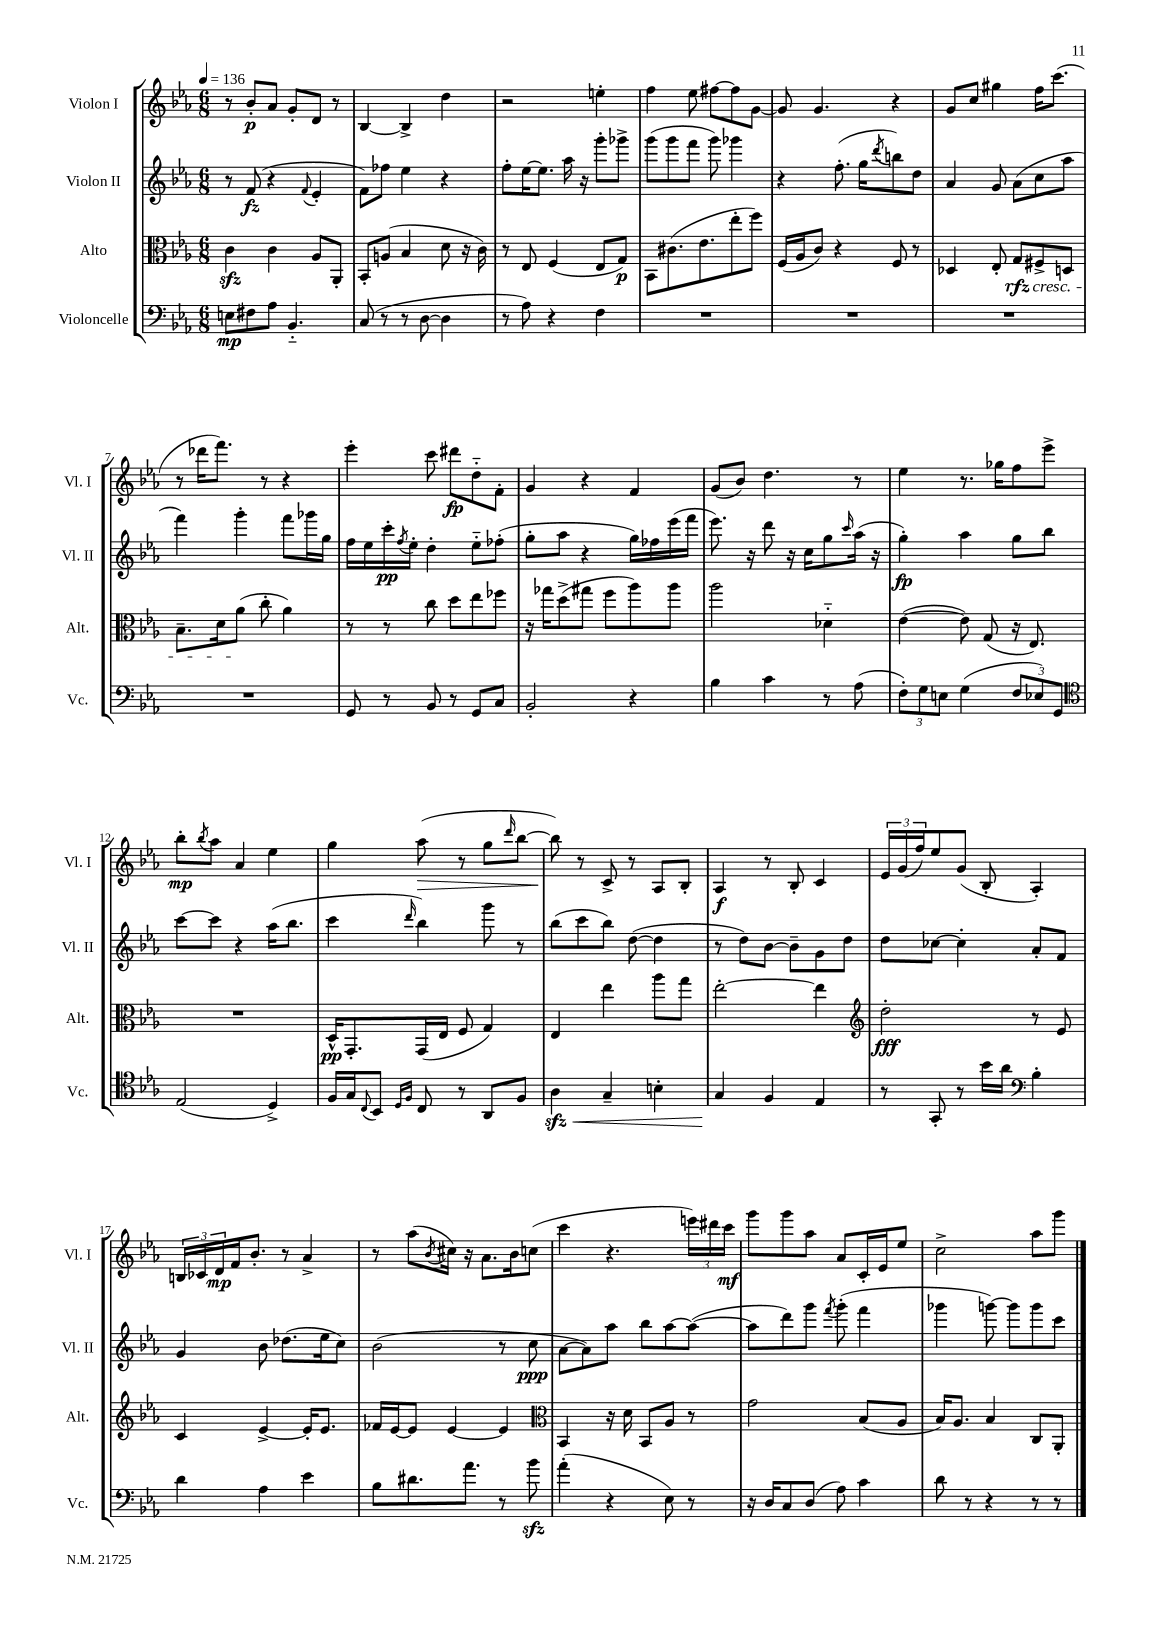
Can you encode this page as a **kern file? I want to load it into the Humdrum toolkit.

**kern	**kern	**kern	**kern
*staff4	*staff3	*staff2	*staff1
*clefF4	*clefC3	*clefG2	*clefG2
*k[b-e-a-]	*k[b-e-a-]	*k[b-e-a-]	*k[b-e-a-]
*M6/8	*M6/8	*M6/8	*M6/8
*MM136	*MM136	*MM136	*MM136
8E	4c	8r	8r
8F#	.	(8f	8b-'
8A-	4c	4r	8a-
4.BB-'~	.	.	8g'
.	.	8qqf	.
.	8A-	4e-'	8d
.	8AA-'	.	8r
=	=	=	=
(8C	8BB-'	8f)	[4B-
8r	(8A	8ff-	.
8r	4B-	4ee-	4B-^]
[8D	.	.	.
4D]	8d	4r	4dd
.	16r	.	.
.	16c)	.	.
=	=	=	=
8r	8r	8ff'	2r
8A-)	8E-	[16ee-	.
.	.	8.ee-]	.
4r	(4F	.	.
.	.	16aa-	.
.	.	16r	.
4F	8E-	8ggg'	4ee'
.	8G)	8ggg-^	.
=	=	=	=
2.r	8BB-	(8ggg	4ff
.	(8.c#	8ggg	.
.	.	8fff	8ee-
.	8.e-	.	.
.	.	8ggg)	[8ff#
.	8ee-'	4ggg-	8ff#]
.	8ff)	.	[8g
=	=	=	=
2.r	(16F	4r	8g]
.	16A-	.	.
.	8c)	.	4.g
.	4r	(8.ff'	.
.	.	16gg	.
.	.	8qddd	.
.	8F	8bb)	4r
.	8r	8dd	.
=	=	=	=
2.r	4D-	4a-	8g
.	.	.	8cc
.	8E-'	8g	4gg#
.	8G	(8a-	.
.	8F#^	8cc	16ff
.	.	.	(8.ccc
.	8D	8aa-	.
=	=	=	=
2.r	8.B-~	4fff)	8r
.	.	.	16ddd-
.	16d	.	8.fff)
.	(8a-	4ggg'	.
.	8cc'	.	8r
.	4a-)	8fff	4r
.	.	16ggg-	.
.	.	16gg	.
=	=	=	=
8GG	8r	16ff	4eee-'
.	.	16ee-	.
8r	8r	16ccc'	.
.	.	8qff	.
.	.	16ee-'	.
8BB-	8cc	4dd'	8ccc
8r	8dd	.	8ddd#
8GG	8ee-	8ee-'~	8dd'~
8C	8ff-	(8ff-'	8f'
=	=	=	=
2BB-'	16r	8gg'	4g
.	16gg-	.	.
.	(8dd^	8aa-	.
.	8gg#	4r	4r
.	8ff	.	.
4r	8aa-)	16gg)	4f
.	.	16ff-	.
.	8aa-	(16eee-	.
.	.	16fff	.
=	=	=	=
4B-	2aa-	8.eee-)	(8g
.	.	.	8b-)
.	.	16r	.
4c	.	8ddd	4.dd
.	.	16r	.
.	.	16cc	.
8r	4d-'~	8gg	.
.	.	16qqccc	.
(8A-	.	(16aa-	8r
.	.	16r	.
=	=	=	=
12F')	([4e-	4gg')	4ee-
12G	.	.	.
12E	.	.	.
(4G	8e-])	4aa-	8.r
.	(8G	.	.
.	.	.	16gg-
12F	16r	8gg	8ff
.	8.E-)	.	.
12E-)	.	.	.
.	.	8bb-	8eee-^
12GG	.	.	.
=	=	=	=
*clefC4	*	*	*
(2E-	2.r	[8ccc	8bb-'
.	.	.	8qbb-
.	.	8ccc]	8aa-
.	.	4r	4a-
4D^)	.	(16aa-	4ee-
.	.	8.bb-	.
=	=	=	=
16F	16D^^	4ccc	4gg
16G	8.GG'	.	.
8qqC	.	.	.
8BB-	.	.	.
16qqD	.	.	.
16qqF	.	16qqddd	.
8C	(16GG	4bb-)	(8aa-
.	16E-	.	.
8r	8F	.	8r
8AA-	4G)	8ggg	8gg
.	.	.	16qqddd
8F	.	8r	[8bb-
=	=	=	=
4A-	4E-	(8bb-	8bb-])
.	.	8ccc	8r
4G~	4ee-	8bb-)	8c^
.	.	([8dd	8r
4B'	8aa-	4dd]	8A-
.	8gg	.	8B-'
=	=	=	=
4G	[2ee-'	8r	4A-
.	.	8dd)	.
4F	.	[8b-	8r
.	.	8b-~]	8B-'
4E-	4ee-]	8g	4c
.	.	8dd	.
=	=	=	=
*	*clefG2	*	*
8r	2dd'	8dd	24e-
.	.	.	(24g
.	.	.	24ff)
8GG'	.	[8cc-	8ee-
8r	.	4cc-']	(8g
16b-	.	.	8B-'
16a-	.	.	.
*clefF4	*	*	*
4B-'	8r	8a-'	4A-')
.	8e-	8f	.
=	=	=	=
4d	4c	4g	24B
.	.	.	24c-
.	.	.	24d
.	.	.	16f
.	.	.	8.b-'
4A-	[4e-^	8b-	.
.	.	(8.dd-	8r
4e-	16e-']	.	4a-^
.	8.e-	16ee-	.
.	.	8cc)	.
=	=	=	=
8B-	16f-	(2b-	8r
.	[16e-	.	.
8.d#	8e-]	.	(8aa-
.	.	.	8qb-
.	[4e-	.	16cc#)
8.a-	.	.	16r
.	.	.	8.a-
8r	4e-]	8r	.
.	.	.	16b-
8b-	.	8cc	(8cc
=	=	=	=
*	*clefC3	*	*
(4a-'	4BB-	[8a-	4ccc
.	.	8a-])	.
4r	16r	8aa-	4.r
.	16d	.	.
.	8BB-	8bb-	.
8E-)	8A-	[8aa-	.
8r	8r	(8aa-_	24eee)
.	.	.	24ddd#
.	.	.	24ccc
=	=	=	=
16r	2g	8aa-]	8ggg
16D	.	.	.
8C	.	8ddd)	8ggg
(8D	.	8ggg	8aa-
.	.	8qfff	.
8A-)	.	(8ggg'	8a-
4c	(8B-	4fff	16c'
.	.	.	16e-
.	8A-	.	8ee-
=	=	=	=
8d	16B-)	4ggg-	2cc^
.	8.A-	.	.
8r	.	.	.
4r	4B-	[8ggg)	.
.	.	8ggg]	.
8r	8C	8ggg	8aa-
8r	8AA-'	8ccc	8ggg
==	==	==	==
*-	*-	*-	*-
